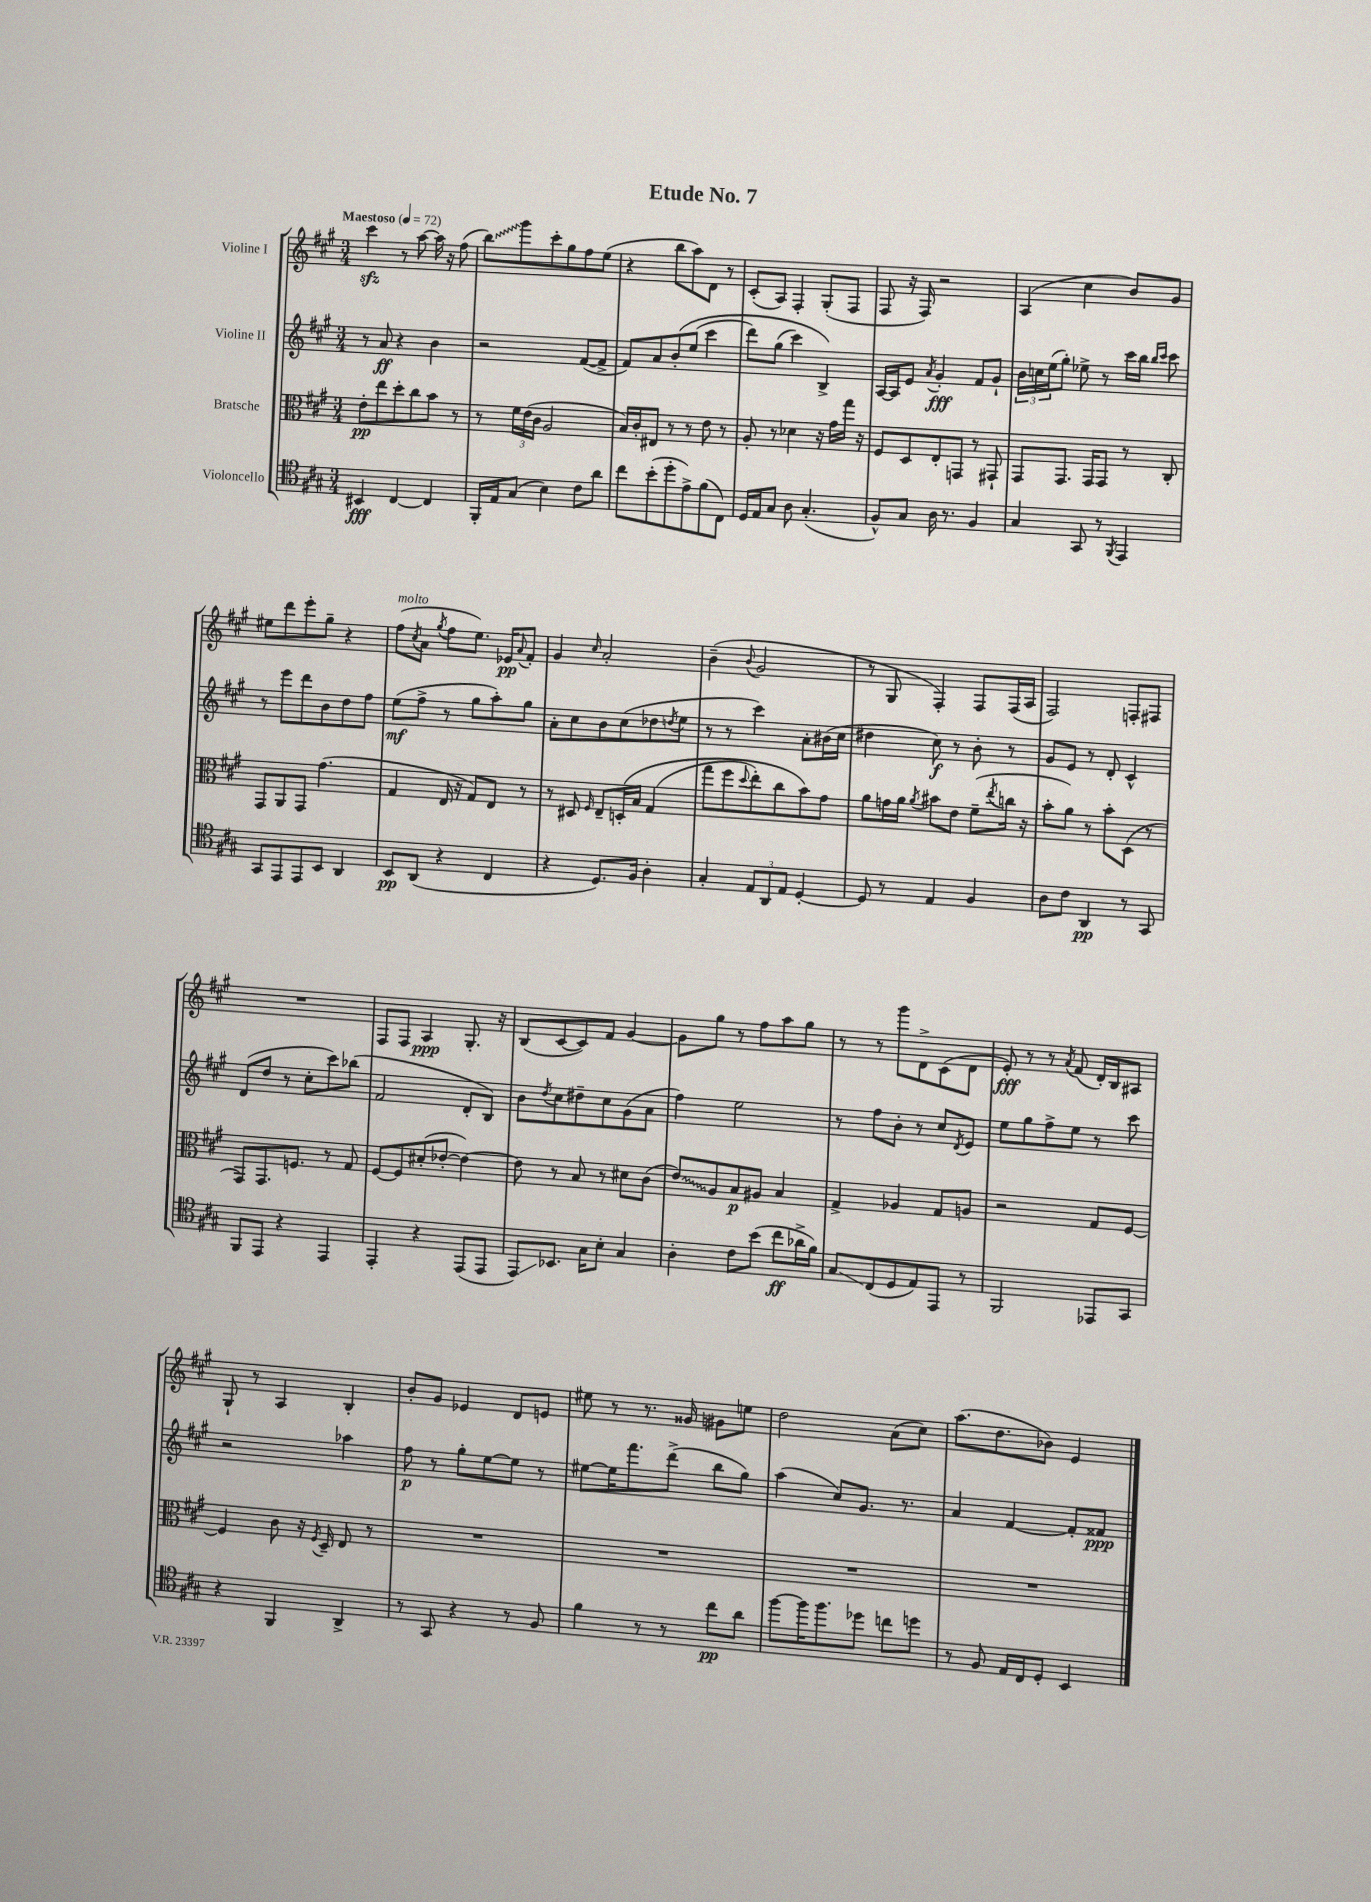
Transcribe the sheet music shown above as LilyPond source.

\header { title = "Etude No. 7" }
<<
\new StaffGroup <<
\new Staff = "s0" \with { instrumentName = "Violine I" } {
    \clef treble \key a \major \numericTimeSignature \time 3/4 \tempo "Maestoso" 4 = 72
    cis'''4\sfz r8 a''8~ a''16 r16 fis''8( |
    \once \override Glissando.style = #'zigzag b''8\glissando) gis'''8 cis'''8-. gis''8 fis''8 e''8( |
    r4 b''8 a''8) d'8 r8 |
    cis'8-.( a8) fis4-. gis8-.( fis8 |
    fis8 r16 fis16) r2 |
    a4( cis''4 b'8) gis'8 |
    eis''8 d'''8 e'''8-. gis''8-- r4 |
    fis''8^\markup { \italic "molto" }( \acciaccatura { cis''8 } a'8 \acciaccatura { gis''8 } fis''8 e''8.) ees'16\pp \appoggiatura { a'8 } fis'8-. |
    gis'4 \grace { cis''16 } a'2-. |
    b'4--( \appoggiatura { b'8 } gis'2 |
    r8 gis8 fis4-.) fis8 fis16( a16 |
    fis2) f8-. fis8 |
    R2. |
    fis8 fis8 a4\ppp gis8.-. r16 |
    b8( cis'8~ cis'8) fis'8 gis'4~ |
    gis'8 gis''8 r8 fis''8 a''8 gis''8 |
    r8 r8 gis'''8 d'8-> cis'8( d'8 |
    e'8-.\fff) r8 r8 \acciaccatura { a'8 } fis'8( d'16-.) b16 ais8 |
    gis8-! r8 a4 b4-. |
    b'8-. gis'8 ees'4 d'8 e'8 |
    eis''8 r8 r8. gisis'16 gis'8 e''8 |
    d''2 a'8( cis''8) |
    a''8.( d''8. bes'8) e'4 \bar "|." |
}
\new Staff = "s1" \with { instrumentName = "Violine II" } {
    \clef treble \key a \major \numericTimeSignature \time 3/4
    r8 a'8\ff r4 b'4 |
    r2 fis'8~( fis'8-> |
    fis'8) a'8 b'8-.\( e''8( cis'''4 |
    d'''8) gis''8( cis'''4) b4->\) |
    a16~ a16 e'8 \acciaccatura { a'8 } gis'4-.\fff fis'8 gis'8-! |
    \tuplet 3/2 { b'16 c''16 e''16( } gis''8-.) ees''8-> r8 cis'''16 b''16 \grace { b''16 cis'''16 } cis'''8 |
    r8 e'''8 d'''8 b'8 d''8 fis''8 |
    e''8\mf( fis''8-> r8 gis''8 a''8-.) gis''8 |
    a'8-. cis''8 b'8 cis''8( des''8 \acciaccatura { d''8 } e''8 |
    r8 r8 cis'''4) a'8-. bis'16( cis''16 |
    dis''4 cis''8\f) r8 b'8-. r8 |
    gis'8 e'8 r8 d'8-. cis'4-^ |
    d'8( d''8 r8 cis''8-. cis'''8) bes''8( |
    fis'2 d'8-. b8) |
    b'8 \acciaccatura { d''8 } cis''8 dis''8-- cis''8 gis'8( a'8 |
    fis''4) e''2 |
    r8 fis''8 b'8-. r8 cis''8 \acciaccatura { d'8 } e'8 |
    e''8 gis''8 fis''8-> e''8 r8 cis'''8 |
    r2 aes''4 |
    fis''8\p r8 gis''8-. e''8~ e''8 r8 |
    eis''8~ eis''16 fis'''8. d'''8->( b''8 gis''8) |
    a''4( cis''8) gis'8. r8. |
    a'4 fis'4~ fis'8-. fisis'8\ppp \bar "|." |
}
\new Staff = "s2" \with { instrumentName = "Bratsche" } {
    \clef alto \key a \major \numericTimeSignature \time 3/4
    e'8-.\pp e''8 d''8-. cis''8 b'8 r8 |
    r8 \tuplet 3/2 { fis'16 e'16( cis'16 } a2 |
    b16) cis'16-. eis8 r8 r8 e'8 r8 |
    a8-. r8 des'4 r16 gis'16 gis''16 r16 |
    fis8 d8 e8-. g,8 r8 gis,8-! |
    gis,8 gis,8. gis,16 gis,8 r8 cis8-. |
    gis,8 a,8 gis,8 gis'4.( |
    gis4 e16 r16 gis8) e8 r8 |
    r8 dis8 \grace { fis16 } e8-- d16-.\( b16 gis4( |
    gis''8 fis''8 \appoggiatura { d''8 } e''8-.) cis''8 b'8\) gis'8 |
    a'8 g'16 a'16 \acciaccatura { a'8 } bis'8 e'8 fis'8--( \acciaccatura { e''8 } c''16 r16 |
    b'8-. a'8) r8 b'8-. d8( r8 |
    gis,8) gis,8. f8. r8 gis8 |
    fis8~ fis8 dis'8-.( ees'8~-. ees'4~) |
    ees'8 r8 b8 r8 dis'8 cis'8( |
    \once \override Glissando.style = #'zigzag e'8\glissando) a8 b8\p ais8 b4 |
    gis4-> aes4 gis8 a8 |
    r2 gis8 fis8~ |
    fis4 cis'8 r16 \acciaccatura { fis8 } d16-- e8 r8 |
    R2. |
    R2. |
    R2. |
    R2. \bar "|." |
}
\new Staff = "s3" \with { instrumentName = "Violoncello" } {
    \clef tenor \key a \major \numericTimeSignature \time 3/4
    bis,4\fff cis4~ cis4 |
    fis,16-. e16 gis8( b4) cis'8 a'8 |
    cis''8 b'8-.( d''8-. e'8->) fis'8( cis8) |
    d16 e16 gis8 a8 gis4.-.( |
    fis8-^) gis8 a16 r8. fis4 |
    gis4 gis,8 r8 \acciaccatura { fis,8 } e,4 |
    gis,8 e,8 e,8 b,8 a,4 |
    b,8\pp a,8( r4 cis4 |
    r4 d8.) fis16 a4-. |
    gis4-. \tuplet 3/2 { e8 a,8 e8 } d4~-. |
    d8 r8 e4 fis4 |
    a8 cis'8 a,4\pp r8 gis,8 |
    fis,8 e,8 r4 e,4 |
    e,4-. r4 e,8( e,8 |
    e,8\glissando) bes,8. gis16 b8-. gis4 |
    a4-. cis'8 b'8( cis''8\ff aes'16-> fis'16) |
    gis8\glissando cis8( d8 e8) e,8 r8 |
    fis,2 ees,8 gis,8 |
    r4 fis,4 a,4-> |
    r8 gis,8 r4 r8 fis8 |
    fis'4 r8 r8 cis''8\pp a'8 |
    fis''8~ fis''16 fis''8. des''8 c''8 d''8 |
    r8 fis8 e16 cis16 d8-. b,4 \bar "|." |
}
>>
>>
\layout { \context { \Score \remove "Bar_number_engraver" } }
